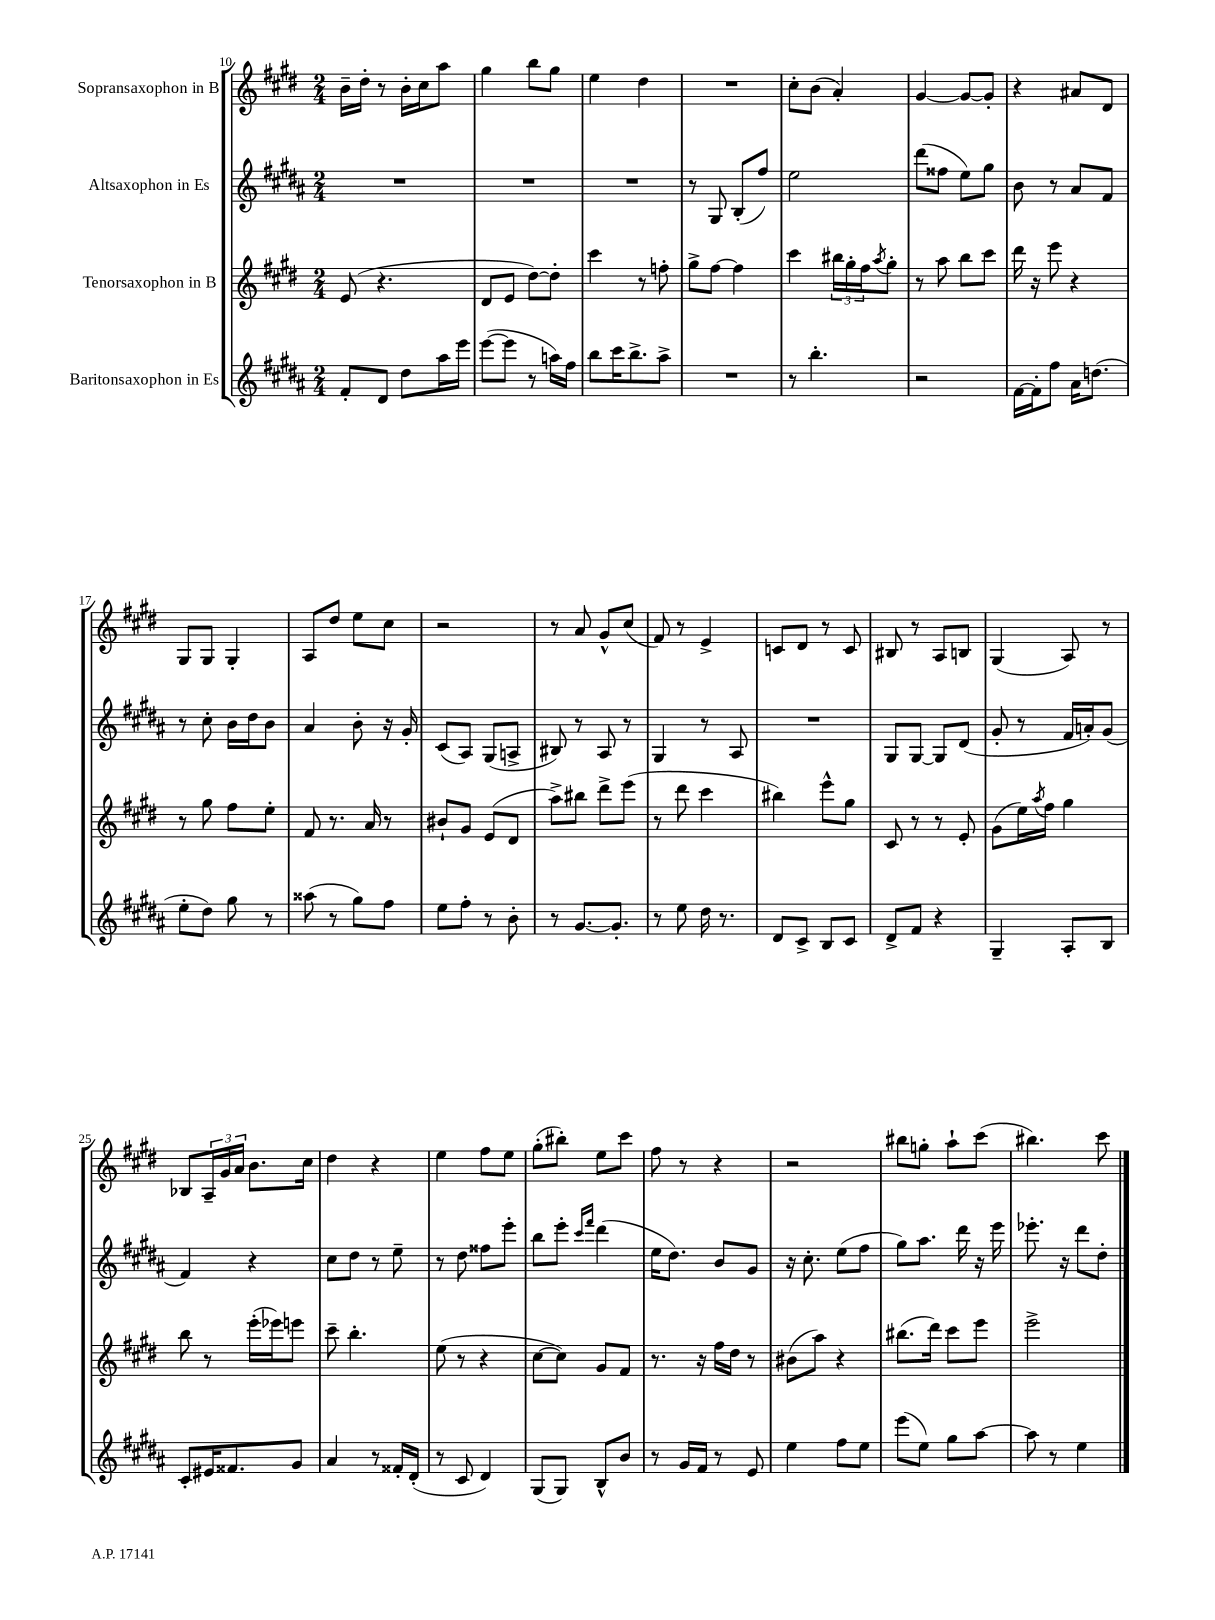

**kern	**kern	**kern	**kern
*staff4	*staff3	*staff2	*staff1
*clefG2	*clefG2	*clefG2	*clefG2
*k[f#c#g#d#a#]	*k[f#c#g#d#]	*k[f#c#g#d#a#]	*k[f#c#g#d#]
*M2/4	*M2/4	*M2/4	*M2/4
8f#'	(8e	2r	16b~
.	.	.	16dd#'
8d#	4.r	.	8r
8dd#	.	.	16b'
.	.	.	16cc#
16aa#	.	.	8aa
16eee	.	.	.
=	=	=	=
([8eee	8d#	2r	4gg#
8eee]	8e	.	.
8r	[8dd#)	.	8bb
16aa)	8dd#']	.	8gg#
16ff#	.	.	.
=	=	=	=
8bb	4ccc#	2r	4ee
16ccc#	.	.	.
8.bb^	.	.	.
.	8r	.	4dd#
8aa#^	8ff'	.	.
=	=	=	=
2r	8gg#^	8r	2r
.	[8ff#	8G#	.
.	4ff#]	(8B'	.
.	.	8ff#)	.
=	=	=	=
8r	4ccc#	2ee	8cc#'
4.bb'	.	.	(8b
.	24bb#	.	4a')
.	24gg#'	.	.
.	24ff#	.	.
.	8qaa	.	.
.	8gg#'	.	.
=	=	=	=
2r	8r	(8ddd#	[4g#
.	8aa	8ff##	.
.	8bb	8ee)	8g#_
.	8ccc#	8gg#	8g#']
=	=	=	=
[16f#	16ddd#	8b	4r
16f#']	16r	.	.
8ff#	8eee	8r	.
16a#	4r	8a#	8a#
(8.dd	.	.	.
.	.	8f#	8d#
=	=	=	=
8ee'	8r	8r	8G#
8dd#)	8gg#	8cc#'	8G#
8gg#	8ff#	16b	4G#'
.	.	16dd#	.
8r	8ee'	8b	.
=	=	=	=
(8aa##	8f#	4a#	8A
8r	8.r	.	8dd#
8gg#)	.	8b'	8ee
.	16a	.	.
8ff#	8r	16r	8cc#
.	.	16g#'	.
=	=	=	=
8ee	8b#`	(8c#	2r
8ff#'	8g#	8A#)	.
8r	(8e	(8G#	.
8b'	8d#	8A^	.
=	=	=	=
8r	8aa^)	8B#)	8r
[8.g#	8bb#	8r	8a
.	8ddd#^	8A#	8g#^^
8.g#']	.	.	.
.	(8eee	8r	(8cc#
=	=	=	=
8r	8r	4G#	8f#)
8ee	8ddd#	.	8r
16dd#	4ccc#	8r	4e^
8.r	.	.	.
.	.	8A#	.
=	=	=	=
8d#	4bb#)	2r	8c
8c#^	.	.	8d#
8B	8eee^^	.	8r
8c#	8gg#	.	8c
=	=	=	=
8d#^	8c#	8G#	8B#
8f#	8r	[8G#	8r
4r	8r	8G#]	8A
.	8e'	(8d#	8B
=	=	=	=
4G#~	(8g#	8g#'	(4G#
.	16ee)	8r	.
.	8qaa	.	.
.	16ff#	.	.
8A#'	4gg#	16f#	8A)
.	.	16a')	.
8B	.	(8g#	8r
=	=	=	=
8c#'	8bb	4f#)	8B-
16e#	8r	.	24A~
.	.	.	24g#
8.f##	.	.	.
.	.	.	24a
.	(16eee'	4r	8.b
.	16eee-)	.	.
8g#	8eee	.	.
.	.	.	16cc#
=	=	=	=
4a#	8ccc#~	8cc#	4dd#
.	4.bb'	8dd#	.
8r	.	8r	4r
16f##'	.	8ee~	.
(16d#'	.	.	.
=	=	=	=
8r	(8ee	8r	4ee
8c#	8r	8dd#	.
4d#)	4r	8ff##	8ff#
.	.	8eee'	8ee
=	=	=	=
(8G#	[8cc#	8bb	(8gg#'
8G#)	8cc#])	8eee'	8bb#')
.	.	16qqccc#	.
.	.	16qqfff#	.
8B^^	8g#	(4ddd#	8ee
8b	8f#	.	8ccc#
=	=	=	=
8r	8.r	16ee	8ff#
.	.	8.dd#)	.
16g#	.	.	8r
16f#	16r	.	.
8r	16ff#	8b	4r
.	16dd#	.	.
8e	8r	8g#	.
=	=	=	=
4ee	(8b#	16r	2r
.	.	8.cc#'	.
.	8aa)	.	.
8ff#	4r	(8ee	.
8ee	.	8ff#	.
=	=	=	=
(8eee	(8.bb#	8gg#)	8bb#
8ee)	.	8.aa#	8gg'
.	16ddd#)	.	.
8gg#	8ccc#	.	8aa`
.	.	16ddd#	.
[8aa#	8eee	16r	(8ccc#
.	.	16eee	.
=	=	=	=
8aa#]	2eee^	8.eee-'	4.bb#)
8r	.	.	.
.	.	16r	.
4ee	.	8ddd#	.
.	.	8dd#'	8ccc#
==	==	==	==
*-	*-	*-	*-
